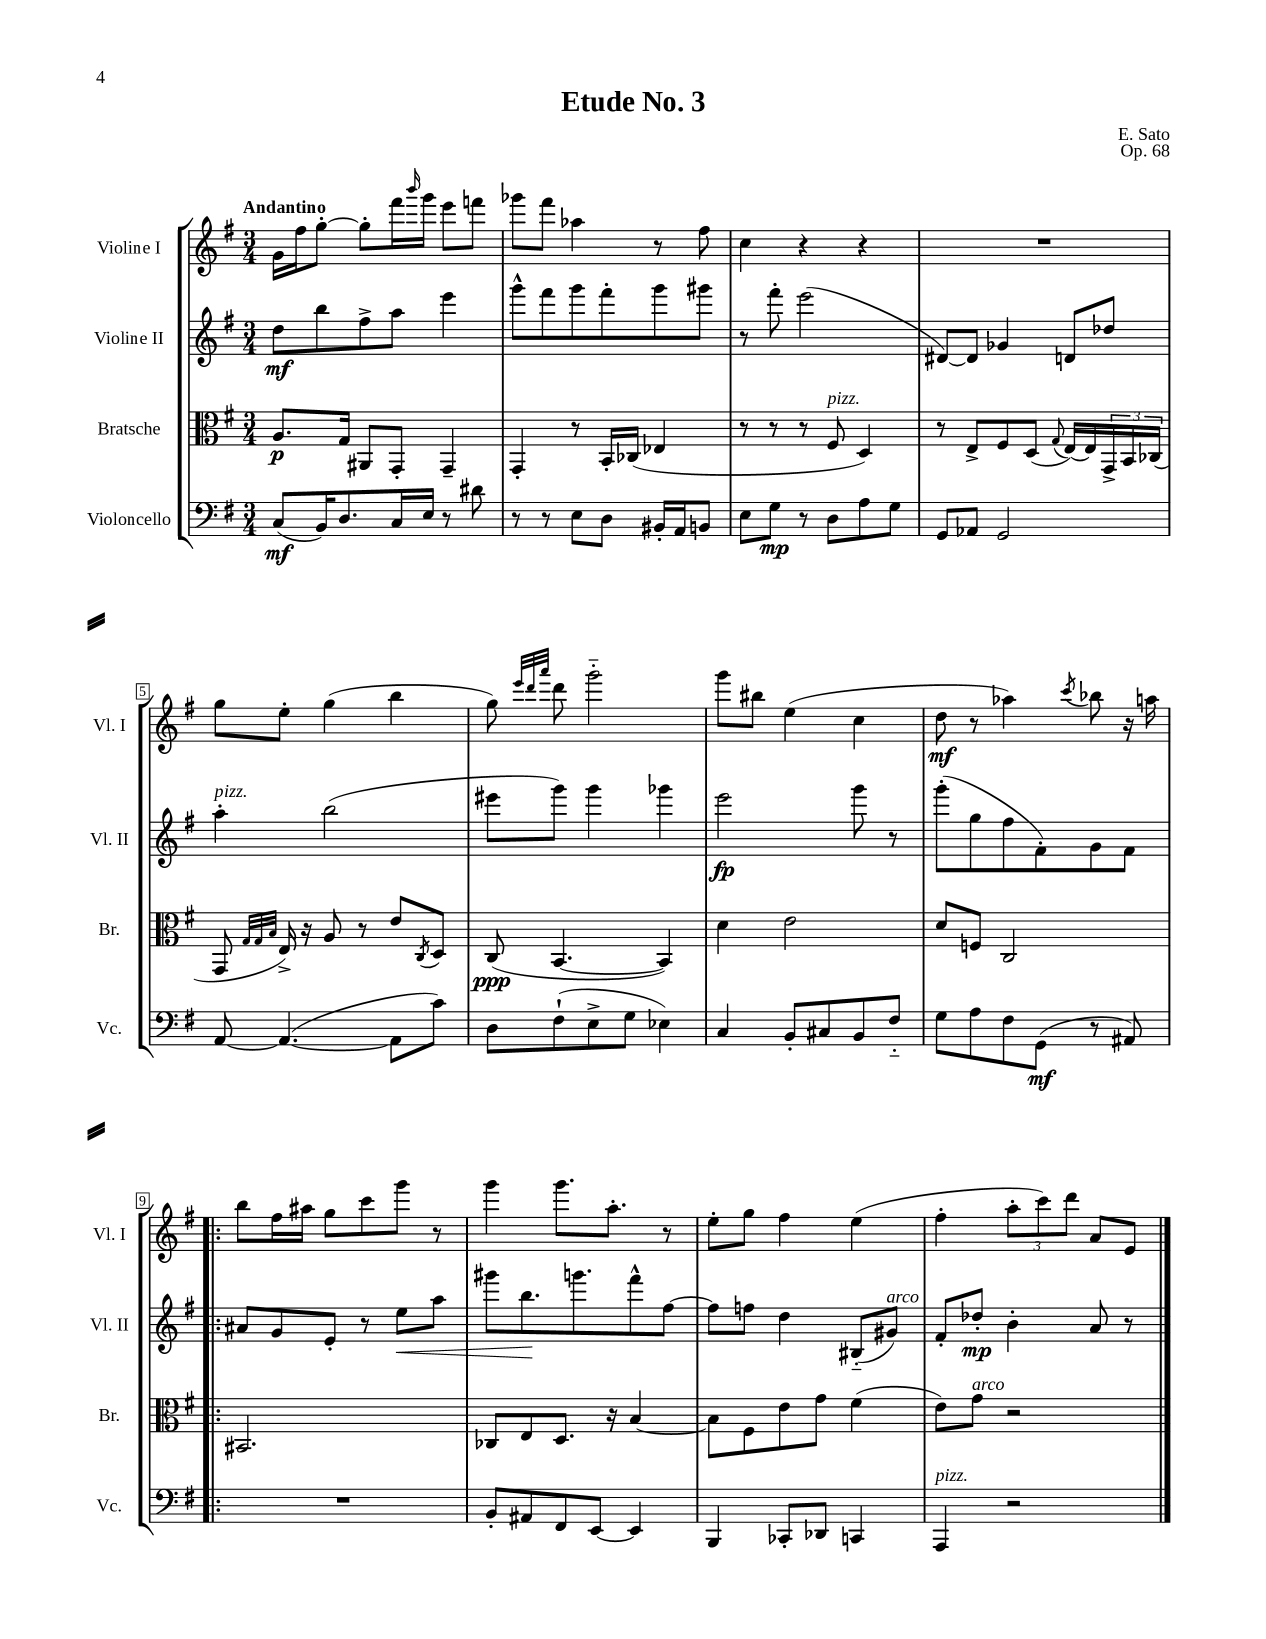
\header { title = "Etude No. 3" composer = "E. Sato" opus = "Op. 68" }
<<
\new StaffGroup <<
\new Staff = "s0" \with { instrumentName = "Violine I" shortInstrumentName = "Vl. I" } {
    \clef treble \key g \major \numericTimeSignature \time 3/4 \tempo "Andantino"
    g'16 fis''16 g''8~-. g''8-. fis'''16 \grace { b'''16 } g'''16 e'''8 f'''8 |
    ges'''8 fis'''8 aes''4 r8 fis''8 |
    c''4 r4 r4 |
    R2. |
    g''8 e''8-. g''4( b''4 |
    g''8) \grace { e'''32 d'''32 a'''32 } d'''8 g'''2-_ |
    g'''8 bis''8 e''4( c''4 |
    d''8\mf r8 aes''4) \acciaccatura { c'''8 } bes''8 r16 a''16 |
    \bar ".|:" b''8 fis''16 ais''16 g''8 c'''8 g'''8 r8 |
    g'''4 g'''8. a''8.-. r8 |
    e''8-. g''8 fis''4 e''4( |
    fis''4-. \tuplet 3/2 { a''8-. c'''8) d'''8 } a'8 e'8 \bar "|." |
}
\new Staff = "s1" \with { instrumentName = "Violine II" shortInstrumentName = "Vl. II" } {
    \clef treble \key g \major \numericTimeSignature \time 3/4
    d''8\mf b''8 fis''8-> a''8 e'''4 |
    g'''8-^ fis'''8 g'''8 fis'''8-. g'''8 gis'''8 |
    r8 fis'''8-. e'''2( |
    dis'8~) dis'8 ges'4 d'8 des''8 |
    a''4-.^\markup { \italic "pizz." } b''2( |
    eis'''8 g'''8) g'''4 ges'''4 |
    e'''2\fp g'''8 r8 |
    g'''8-.( g''8 fis''8 fis'8-.) g'8 fis'8 |
    \bar ".|:" ais'8 g'8 e'8-. r8 e''8\< a''8 |
    gis'''8 b''8.\! g'''8. fis'''8-^ fis''8~ |
    fis''8 f''8 d''4 bis8-_( gis'8^\markup { \italic "arco" }) |
    fis'8-. des''8-.\mp b'4-. a'8 r8 \bar "|." |
}
\new Staff = "s2" \with { instrumentName = "Bratsche" shortInstrumentName = "Br." } {
    \clef alto \key g \major \numericTimeSignature \time 3/4
    a8.\p g16 ais,8 g,8-. g,4-- |
    g,4-. r8 b,16-. ces16( ees4 |
    r8 r8 r8 fis8^\markup { \italic "pizz." } d4) |
    r8 e8-> fis8 d8( \appoggiatura { g8 } e16~) e16 \tuplet 3/2 { g,16-> b,16 ces16( } |
    g,8 \grace { g32 g32 b32 } e16->) r16 a8 r8 e'8 \acciaccatura { c8 } d8 |
    c8\ppp( b,4.~ b,4) |
    d'4 e'2 |
    d'8 f8 c2 |
    \bar ".|:" bis,2. |
    ces8 e8 d8. r16 b4~ |
    b8 fis8 e'8 g'8 fis'4( |
    e'8) g'8^\markup { \italic "arco" } r2 \bar "|." |
}
\new Staff = "s3" \with { instrumentName = "Violoncello" shortInstrumentName = "Vc." } {
    \clef bass \key g \major \numericTimeSignature \time 3/4
    c8\mf( b,16) d8. c16 e16 r8 dis'8 |
    r8 r8 e8 d8 bis,16-. a,16 b,8 |
    e8 g8\mp r8 d8 a8 g8 |
    g,8 aes,8 g,2 |
    a,8~ a,4.~( a,8 c'8) |
    d8 fis8-!( e8-> g8 ees4) |
    c4 b,8-. cis8 b,8 fis8-_ |
    g8 a8 fis8 g,8\mf( r8 ais,8) |
    \bar ".|:" R2. |
    b,8-. ais,8 fis,8 e,8~ e,4 |
    b,,4 ces,8-. des,8 c,4 |
    a,,4^\markup { \italic "pizz." } r2 \bar "|." |
}
>>
>>
\layout { \context { \Score \override BarNumber.stencil = #(make-stencil-boxer 0.1 0.3 ly:text-interface::print) } }
